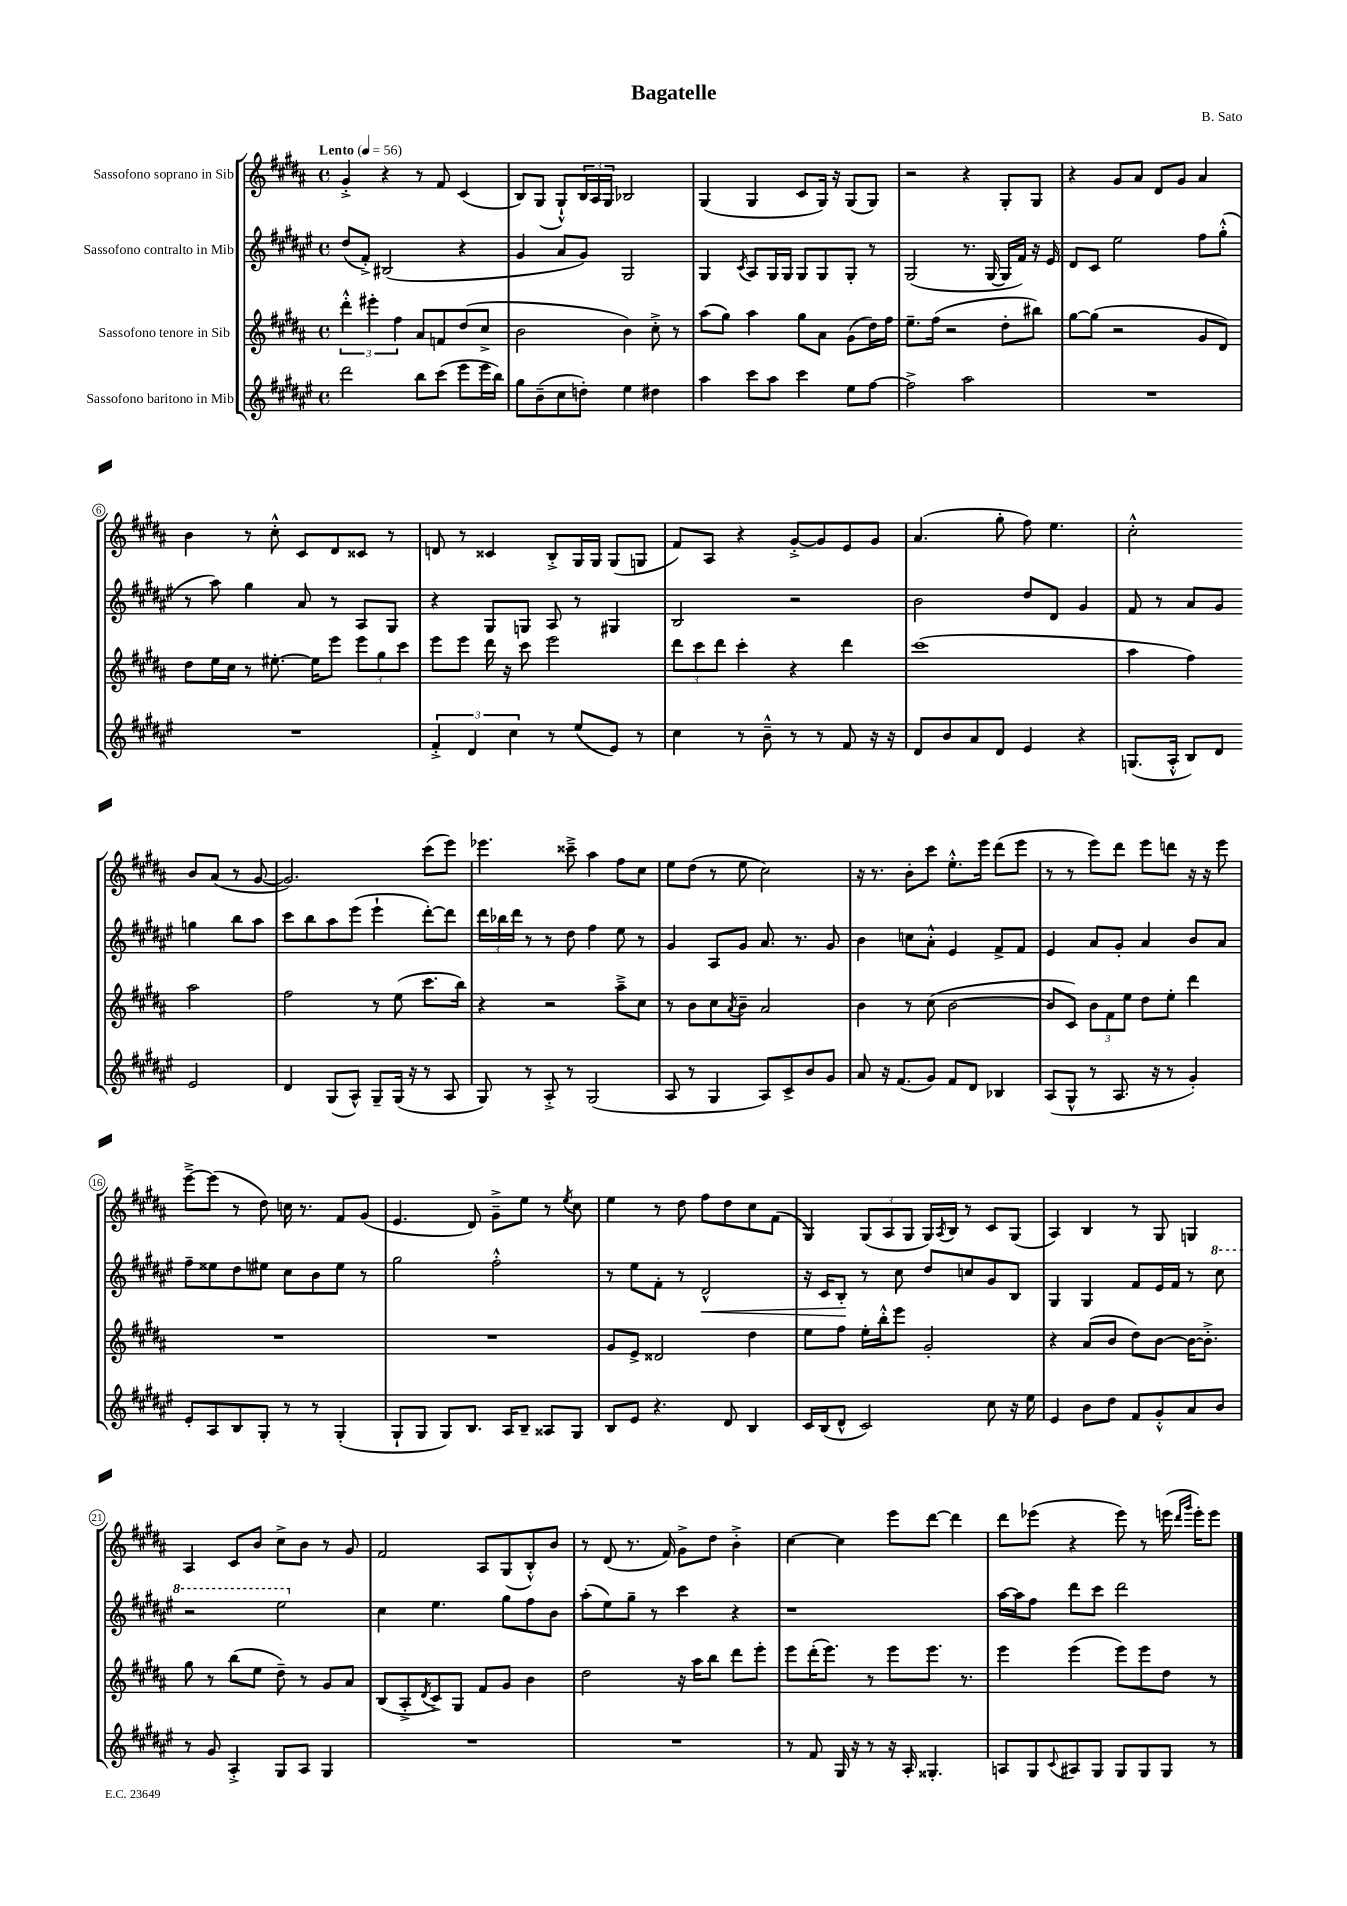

**kern	**kern	**kern	**dynam	**kern
*part4	*part3	*part2	*part2	*part1
*staff4	*staff3	*staff2	*staff2	*staff1
*I"Sassofono baritono in Mib	*I"Sassofono tenore in Sib	*I"Sassofono contralto in Mib	*	*I"Sassofono soprano in Sib
*clefG2	*clefG2	*clefG2	*	*clefG2
*k[f#c#g#d#a#e#]	*k[f#c#g#d#a#]	*k[f#c#g#d#a#e#]	*	*k[f#c#g#d#a#]
*M4/4	*M4/4	*M4/4	*	*M4/4
*met(c)	*met(c)	*met(c)	*	*met(c)
*MM56	*MM56	*MM56	*	*MM56
=1	=1	=1	=1	=1
!	!	!	!	!LO:TX:a:B:t=Lento
2ddd#\	6ddd#'^^\	(8dd#/L	.	4g#'^/
.	.	8f#'^/J)	.	.
.	6eee#X'\	.	.	.
.	.	(2B#X/	.	4r
.	6ff#\	.	.	.
8bb\L	8a#/L	.	.	8r
(8ccc#\J	8fn/	.	.	8f#/
8eee#\L	(8dd#/	4r	.	(4c#/
16eee#\L	8cc#^/J	.	.	.
16bb\JJ)	.	.	.	.
=2	=2	=2	=2	=2
8gg#\L	2b\	4g#/	.	8B/L)
(8b~\	.	.	.	(8G#/J
8cc#\	.	8a#/L	.	8G#`^^/L)
8ddn'\J)	.	8g#/J)	.	24B/L
.	.	.	.	24A#/
.	.	.	.	24G#/JJ
4ee#\	4b\)	2G#/	.	2B-X/
4dd#X\	8cc#'^\	.	.	.
.	8r	.	.	.
=3	=3	=3	=3	=3
4aa#\	(8aa#\L	4G#/	.	(4G#/
.	8gg#\J)	.	.	.
.	.	8qc#/	.	.
8ccc#\L	4aa#\	8A#/L	.	4G#/
8aa#\J	.	16G#/L	.	.
.	.	16G#/JJ	.	.
4ccc#\	8gg#\L	8G#/L	.	8c#/L
.	8a#\J	8G#/	.	16G#/Jk)
.	.	.	.	16r
8ee#\L	(8g#\L	8G#'/J	.	(8G#/L
[8ff#\J	16dd#\L)	8r	.	8G#/J)
.	16ff#\JJ	.	.	.
=4	=4	=4	=4	=4
2ff#^\]	8.ee~\L	(2G#/	.	2r
.	(16ff#\Jk	.	.	.
.	2r	.	.	.
2aa#\	.	8.r	.	4r
.	.	[16G#/	.	.
.	8dd#'\L	16G#/LL]	.	8G#'/L
.	.	16f#/JJ)	.	.
.	8bb#X\J)	16r	.	8G#/J
.	.	16e#/	.	.
=5	=5	=5	=5	=5
1r	[8gg#\L	8d#/L	.	4r
.	(8gg#\J]	8c#/J	.	.
.	2r	2ee#\	.	8g#/L
.	.	.	.	8a#/J
.	.	.	.	8d#/L
.	.	.	.	8g#/J
.	8g#/L	8ff#\L	.	4a#/
.	8d#/J)	(8gg#'^^\J	.	.
!!LO:LB:g=z
=6	=6	=6	=6	=6
1r	8dd#\L	8r	.	4b\
.	16ee\L	8aa#\)	.	.
.	16cc#\JJ	.	.	.
.	8r	4gg#\	.	8r
.	[8.ee#X'\	.	.	8cc#'^^\
.	.	8a#/	.	8c#/L
.	16ee#\KL]	.	.	.
.	8eee\J	8r	.	8d#/
.	12eee\L	8A#/L	.	8c##X/J
.	12gg#\	.	.	.
.	.	8G#/J	.	8r
.	12ccc#\J	.	.	.
=7	=7	=7	=7	=7
6f#'^/	8eee\L	4r	.	8dn/
.	8eee\J	.	.	8r
6d#/	.	.	.	.
.	16ddd#\	8G#/L	.	4c##X/
.	16r	.	.	.
6cc#\	.	.	.	.
.	8ccc#\	8Gn/J	.	.
8r	2eee\	8A#/	.	8B'^/L
(8ee#/L	.	8r	.	16G#/L
.	.	.	.	16G#/JJ
8e#/J)	.	4G#X/	.	(8G#/L
8r	.	.	.	8Gn/J
=8	=8	=8	=8	=8
4cc#\	12ddd#\L	2B/	.	8f#/L)
.	12ccc#\	.	.	.
.	.	.	.	8A#/J
.	12ddd#\J	.	.	.
8r	4ccc#'\	.	.	4r
8b~^^\	.	.	.	.
8r	4r	2r	.	[8g#'^/L
8r	.	.	.	8g#/]
8f#/	4ddd#\	.	.	8e/
16r	.	.	.	8g#/J
16r	.	.	.	.
=9	=9	=9	=9	=9
8d#/L	(1ccc#	2b\	.	(4.a#/
8b/	.	.	.	.
8a#/	.	.	.	.
8d#/J	.	.	.	8gg#'\
4e#/	.	8dd#/L	.	8ff#\)
.	.	8d#/J	.	4.ee\
4r	.	4g#/	.	.
=10	=10	=10	=10	=10
(8.Gn/L	4aa#\	8f#/	.	2cc#'^^\
.	.	8r	.	.
16A#'^^/Jk	.	.	.	.
8B/L)	4ff#\)	8a#/L	.	.
8d#/J	.	8g#/J	.	.
2e#/	2aa#\	4ggn\	.	8b/L
.	.	.	.	(8a#/J
.	.	8bb\L	.	8r
.	.	8aa#\J	.	[8g#/
!!LO:LB:g=z
=11	=11	=11	=11	=11
4d#/	2ff#\	8ccc#\L	.	2.g#/])
.	.	8bb\	.	.
(8G#/L	.	8aa#\	.	.
8A#^^/J)	.	(8eee#\J	.	.
8G#~/L	8r	4eee#`\	.	.
(16G#/Jk	(8ee\	.	.	.
16r	.	.	.	.
8r	8.ccc#\L	[8ddd#'\L)	.	(8ccc#\L
8A#/	.	8ddd#\J]	.	8eee\J)
.	16bb\Jk)	.	.	.
=12	=12	=12	=12	=12
8G#/)	4r	24ddd#\LL	.	4.eee-X\
.	.	24bb-X\	.	.
.	.	24ddd#\JJ	.	.
8r	.	8r	.	.
8A#'^/	2r	8r	.	.
8r	.	8dd#\	.	8ccc##X~^\
(2G#/	.	4ff#\	.	4aa#\
.	8aa#~^\L	8ee#\	.	8ff#\L
.	8cc#\J	8r	.	8cc#\J
=13	=13	=13	=13	=13
8A#/	8r	4g#/	.	8ee\L
8r	8b\L	.	.	(8dd#\J
4G#/	8cc#\	8A#/L	.	8r
.	8qa#/	.	.	.
.	8b~\J	8g#/J	.	8ee\
8A#/L)	2a#/	8.a#/	.	2cc#\)
8c#^/	.	.	.	.
.	.	8.r	.	.
8b/	.	.	.	.
8g#/J	.	8g#/	.	.
=14	=14	=14	=14	=14
8a#/	4b\	4b\	.	16r
.	.	.	.	8.r
16r	.	.	.	.
(8.f#/L	.	.	.	.
.	8r	8ccn\L	.	8b'\L
8g#/J)	(8cc#\	8a#'^^\J	.	8ccc#\J
8f#/L	[2b\	4e#/	.	8.ee'^^\L
8d#/J	.	.	.	.
.	.	.	.	16eee\Jk
4B-X/	.	8f#^/L	.	(8ddd#\L
.	.	8f#/J	.	8eee\J
=15	=15	=15	=15	=15
(8A#/L	8b/L]	4e#/	.	8r
8G#^^/J	8c#/J)	.	.	8r
8r	12b\L	8a#/L	.	8eee\L)
.	12f#\	.	.	.
8.A#/	.	8g#'/J	.	8ddd#\J
.	12ee\J	.	.	.
.	8dd#\L	4a#/	.	8eee\L
16r	.	.	.	.
8r	8ee'\J	.	.	8dddn\J
4g#'/)	4ddd#\	8b/L	.	16r
.	.	.	.	16r
.	.	8a#/J	.	8eee\
!!LO:LB:g=z
=16	=16	=16	=16	=16
8e#'/L	1r	8ff#~\L	.	[8eee~^\L
8A#/	.	8ee##X\	.	(8eee\J]
8B/	.	8dd#\	.	8r
8G#'/J	.	8ee#X\J	.	8dd#\)
8r	.	8cc#\L	.	16ccn\
.	.	.	.	8.r
8r	.	8b\	.	.
(4G#'/	.	8ee#\J	.	8f#/L
.	.	8r	.	(8g#/J
=17	=17	=17	=17	=17
8G#`/L	1r	2gg#\	.	4.e/
8G#/J	.	.	.	.
8G#/L)	.	.	.	.
8.B/J	.	.	.	8d#/)
.	.	2ff#'^^\	.	8g#~^\L
16A#/KL	.	.	.	.
8B~/J	.	.	.	8ee\J
8A##X/L	.	.	.	8r
.	.	.	.	8qee/
8G#/J	.	.	.	8cc#\
=18	=18	=18	=18	=18
8B/L	8g#/L	8r	.	4ee\
8e#/J	8e^/J	8ee#\L	.	.
4.r	2d##X/	8f#'\J	.	8r
.	.	8r	.	8dd#\
!	!	!	!LO:HP:b	!
.	.	2d#^^/	<	8ff#\L
8d#/	.	.	.	8dd#\
4B/	4dd#\	.	.	8cc#\
.	.	.	.	(8f#\J
=19	=19	=19	=19	=19
16c#/LL	8ee\L	16r	.	4G#/)
(16B/J	.	16c#/KL	.	.
8d#^^/J	8ff#\J	8B'/J	.	.
2c#/)	16ee'\LL	8r	[	(12G#/L
.	16bb'^^\J	.	.	.
.	.	.	.	12A#/
.	8eee\J	8cc#\	.	.
.	.	.	.	12G#/J
.	2g#'/	8dd#/L	.	16G#/LL)
.	.	.	.	8qA#/
.	.	.	.	16B/JJ
.	.	8ccn/	.	8r
8cc#\	.	8g#/	.	8c#/L
16r	.	8B/J	.	(8G#/J
16ee#\	.	.	.	.
=20	=20	=20	=20	=20
4e#/	4r	4G#/	.	4A#/)
8b\L	(8a#/L	4G#/	.	4B/
8dd#\J	8b/J	.	.	.
8f#/L	8dd#\L)	8f#/L	.	8r
8g#'^^/	[8b\J	16e#/L	.	8G#/
.	.	16f#/JJ	.	.
8a#/	16b\KL_	8r	.	4Gn/
.	8.b'^\J]	.	.	.
*	*	*8va	*	*
8b/J	.	8ccc#\	.	.
!!LO:LB:g=z
=21	=21	=21	=21	=21
8r	8gg#\	2r	.	4A#/
8g#/	8r	.	.	.
4A#'^/	(8bb\L	.	.	8c#/L
.	8ee\J	.	.	8b/J
8G#/L	8dd#~\)	2eee#\	.	8cc#^\L
8A#/J	8r	.	.	8b\J
4G#/	8g#/L	.	.	8r
.	8a#/J	.	.	8g#/
=22	=22	=22	=22	=22
*	*	*X8va	*	*
1r	(8B/L	4cc#\	.	2f#/
.	8A#'^/	.	.	.
.	8qd#/	.	.	.
.	8c#^/)	4.ee#\	.	.
.	8G#/J	.	.	.
.	8f#/L	.	.	8A#/L
.	8g#/J	8gg#\L	.	(8G#/
.	4b\	8ff#\	.	8B'^^/)
.	.	8b\J	.	8b/J
=23	=23	=23	=23	=23
1r	2dd#\	(8aa#'\L	.	8r
.	.	8ee#\)	.	(8d#/
.	.	8gg#~\J	.	8.r
.	.	8r	.	.
.	.	.	.	16f#/)
.	16r	4ccc#\	.	8g#^\L
.	16aa#\KL	.	.	.
.	8bb\J	.	.	8dd#\J
.	8ddd#\L	4r	.	4b'^\
.	8eee'\J	.	.	.
=24	=24	=24	=24	=24
8r	8eee\L	1r	.	[4cc#\
8f#/	(16ddd#'\K	.	.	.
.	8.eee\J)	.	.	.
16G#/	.	.	.	4cc#\]
16r	.	.	.	.
8r	8r	.	.	.
16r	8eee\L	.	.	8eee\L
16A#'/	.	.	.	.
4.G##X'/	8.eee\J	.	.	[8ddd#\J
.	.	.	.	4ddd#\]
.	8.r	.	.	.
=25	=25	=25	=25	=25
8An/L	4eee\	[16aa#\LL	.	8ddd#\L
.	.	16aa#\J]	.	.
8G#/	.	8ff#\J	.	(8eee-X\J
8qqc#/	.	.	.	.
8A#X/	(4eee\	8ddd#\L	.	4r
8G#/J	.	8ccc#\J	.	.
8G#/L	8eee\L)	2ddd#\	.	8eee-\)
8G#/	8eee\	.	.	8r
8G#/J	8dd#\J	.	.	(16eeen\
.	.	.	.	16qqddd#/LL
.	.	.	.	16qqggg#/JJ
.	.	.	.	16eee'\KL)
8r	8r	.	.	8eee\J
==	==	==	==	==
*-	*-	*-	*-	*-
